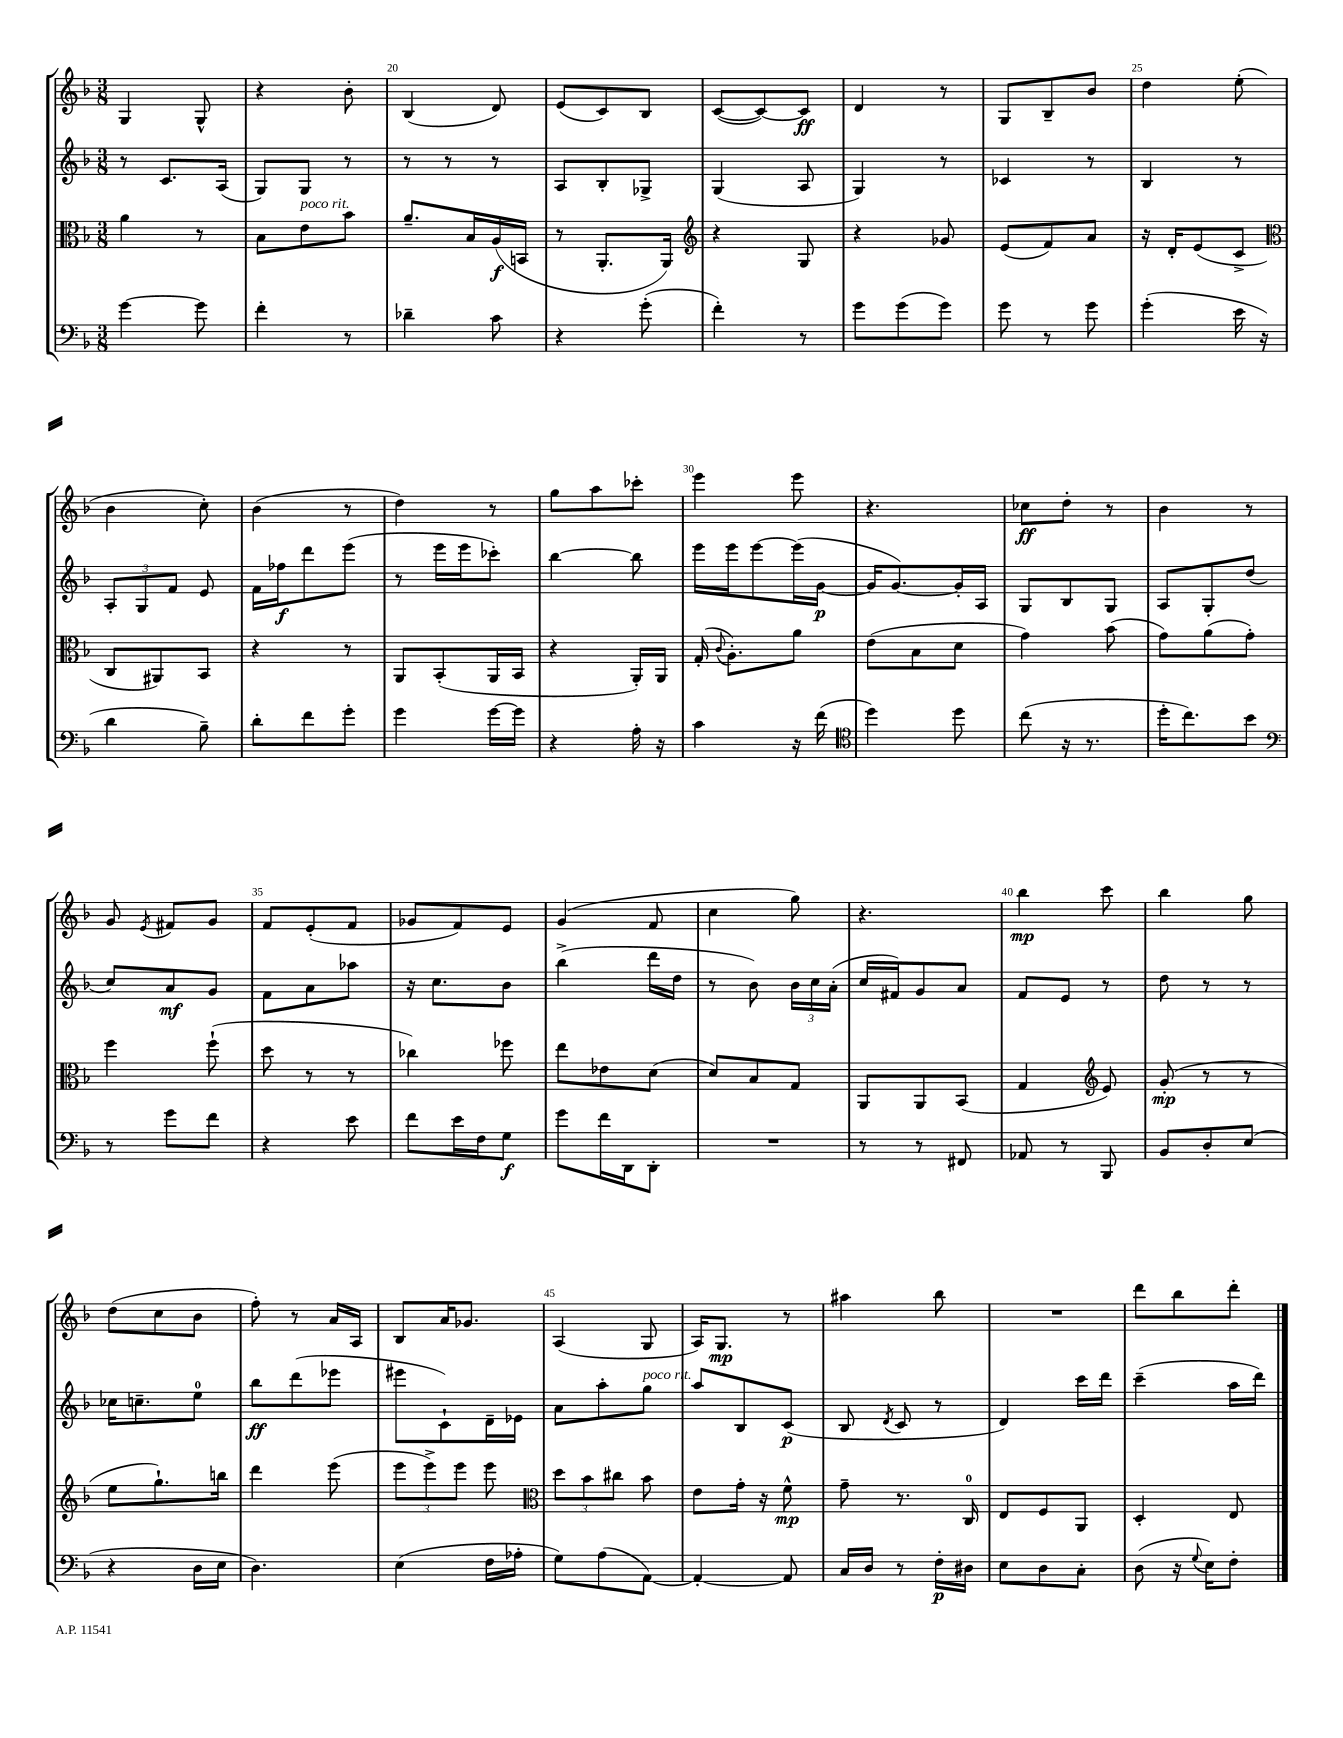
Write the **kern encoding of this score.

**kern	**kern	**kern	**kern
*staff4	*staff3	*staff2	*staff1
*clefF4	*clefC3	*clefG2	*clefG2
*k[b-]	*k[b-]	*k[b-]	*k[b-]
*M3/8	*M3/8	*M3/8	*M3/8
[4g	4a	8r	4G
.	.	8.c	.
8g]	8r	.	8G^^
.	.	(16A	.
=	=	=	=
4f'	8B-	8G)	4r
.	8e	8G	.
8r	8b-	8r	8b-'
=	=	=	=
4d-~	8.a~	8r	(4B-
.	.	8r	.
.	16B-	.	.
8c	(16A	8r	8d)
.	16BB	.	.
=	=	=	=
4r	8r	8A	(8e
.	8.AA'	8B-'	8c)
(8g'	.	8G-^	8B-
.	16AA)	.	.
=	=	=	=
*	*clefG2	*	*
4f')	4r	(4G	([8c
.	.	.	8c_)
8r	8G	8A	8c]
=	=	=	=
8g	4r	4G)	4d
(8g	.	.	.
8g)	8g-	8r	8r
=	=	=	=
8g	(8e	4c-	8G
8r	8f)	.	8B-~
8g	8a	8r	8b-
=	=	=	=
(4g'	16r	4B-	4dd
.	16d'	.	.
.	(8e	.	.
16e	8c^	8r	(8ee'
16r	.	.	.
=	=	=	=
*	*clefC3	*	*
4d	8C	12A'	4b-
.	.	12G	.
.	8AA#)	.	.
.	.	12f	.
8B-~)	8BB-	8e	8cc')
=	=	=	=
8d'	4r	16f	(4b-
.	.	16ff-	.
8f	.	8ddd	.
8g'	8r	(8eee	8r
=	=	=	=
4g	8AA	8r	4dd)
.	(8BB-'	16eee	.
.	.	16eee	.
[16g	16AA	8ccc-')	8r
16g]	16BB-	.	.
=	=	=	=
4r	4r	[4bb-	8gg
.	.	.	8aa
16A'	16AA')	8bb-]	8ccc-'
16r	16AA	.	.
=	=	=	=
4c	(16G'	16eee	4eee
.	8qqc	.	.
.	8.A')	16eee	.
.	.	[8eee	.
16r	8a	(16eee]	8eee
(16f	.	[16g	.
=	=	=	=
*clefC4	*	*	*
4dd)	(8e	16g]	4.r
.	.	[8.g)	.
.	8B-	.	.
8dd	8d	16g']	.
.	.	16A	.
=	=	=	=
(8cc	4g)	8G	8cc-
16r	.	8B-	8dd'
8.r	.	.	.
.	(8b-	8G	8r
=	=	=	=
16dd'	8g)	8A	4b-
8.cc)	.	.	.
.	(8a	8G'	.
8b-	8g')	(8dd	8r
=	=	=	=
*clefF4	*	*	*
8r	4ff	8cc)	8g
.	.	.	8qe
8g	.	8a	8f#
8f	(8ff`	8g	8g
=	=	=	=
4r	8dd	8f	8f
.	8r	8a	(8e'
8e	8r	8aa-	8f
=	=	=	=
8f	4cc-)	16r	8g-
.	.	8.cc	.
16e	.	.	8f)
16F	.	.	.
8G	8ff-	8b-	8e
=	=	=	=
8g	8ee	(4bb-^	(4g
16f	8e-	.	.
16DD	.	.	.
8DD'	(8d	16ddd	8f
.	.	16dd	.
=	=	=	=
4.r	8d)	8r	4cc
.	8B-	8b-)	.
.	8G	24b-	8gg)
.	.	24cc	.
.	.	(24a'	.
=	=	=	=
8r	8AA	16cc	4.r
.	.	16f#)	.
8r	8AA	8g	.
8FF#	(8BB-	8a	.
=	=	=	=
8AA-	4G	8f	4bb-
8r	.	8e	.
*	*clefG2	*	*
8BBB-	8e)	8r	8ccc
=	=	=	=
8BB-	(8g'	8dd	4bb-
8D'	8r	8r	.
(8E	8r	8r	8gg
=	=	=	=
4r	8ee	16cc-	(8dd
.	.	8.cc~	.
.	8.gg`)	.	8cc
16D	.	8ee	8b-
16E	16bb	.	.
=	=	=	=
4.D)	4ddd	8bb-	8ff')
.	.	(8ddd	8r
.	(8eee	8eee-	16a
.	.	.	16A
=	=	=	=
(4E	12eee	8eee#	8B-
.	12eee^)	.	.
.	.	8c`)	16a
.	12eee	.	.
.	.	.	8.g-
16F	8eee	16d~	.
16A-'	.	16e-	.
=	=	=	=
*	*clefC3	*	*
8G)	12dd	8a	(4A
.	12b-	.	.
(8A	.	8aa'	.
.	12cc#	.	.
[8AA)	8b-	8gg	8G
=	=	=	=
4AA'_	8e	8aa	16A)
.	.	.	8.G
.	16g'	8B-	.
.	16r	.	.
8AA]	8f^^	(8c	8r
=	=	=	=
16C	8g~	8B-	4aa#
16D	.	.	.
.	.	8qd	.
8r	8.r	8c	.
16F'	.	8r	8bb-
16D#	16C	.	.
=	=	=	=
8E	8E	4d)	4.r
8D	8F	.	.
8C'	8AA	16ccc	.
.	.	16ddd	.
=	=	=	=
(8D	4D'	(4ccc~	8ddd
16r	.	.	8bb-
8qqG	.	.	.
16E)	.	.	.
8F'	8E	16aa	8ddd'
.	.	16ddd)	.
==	==	==	==
*-	*-	*-	*-
